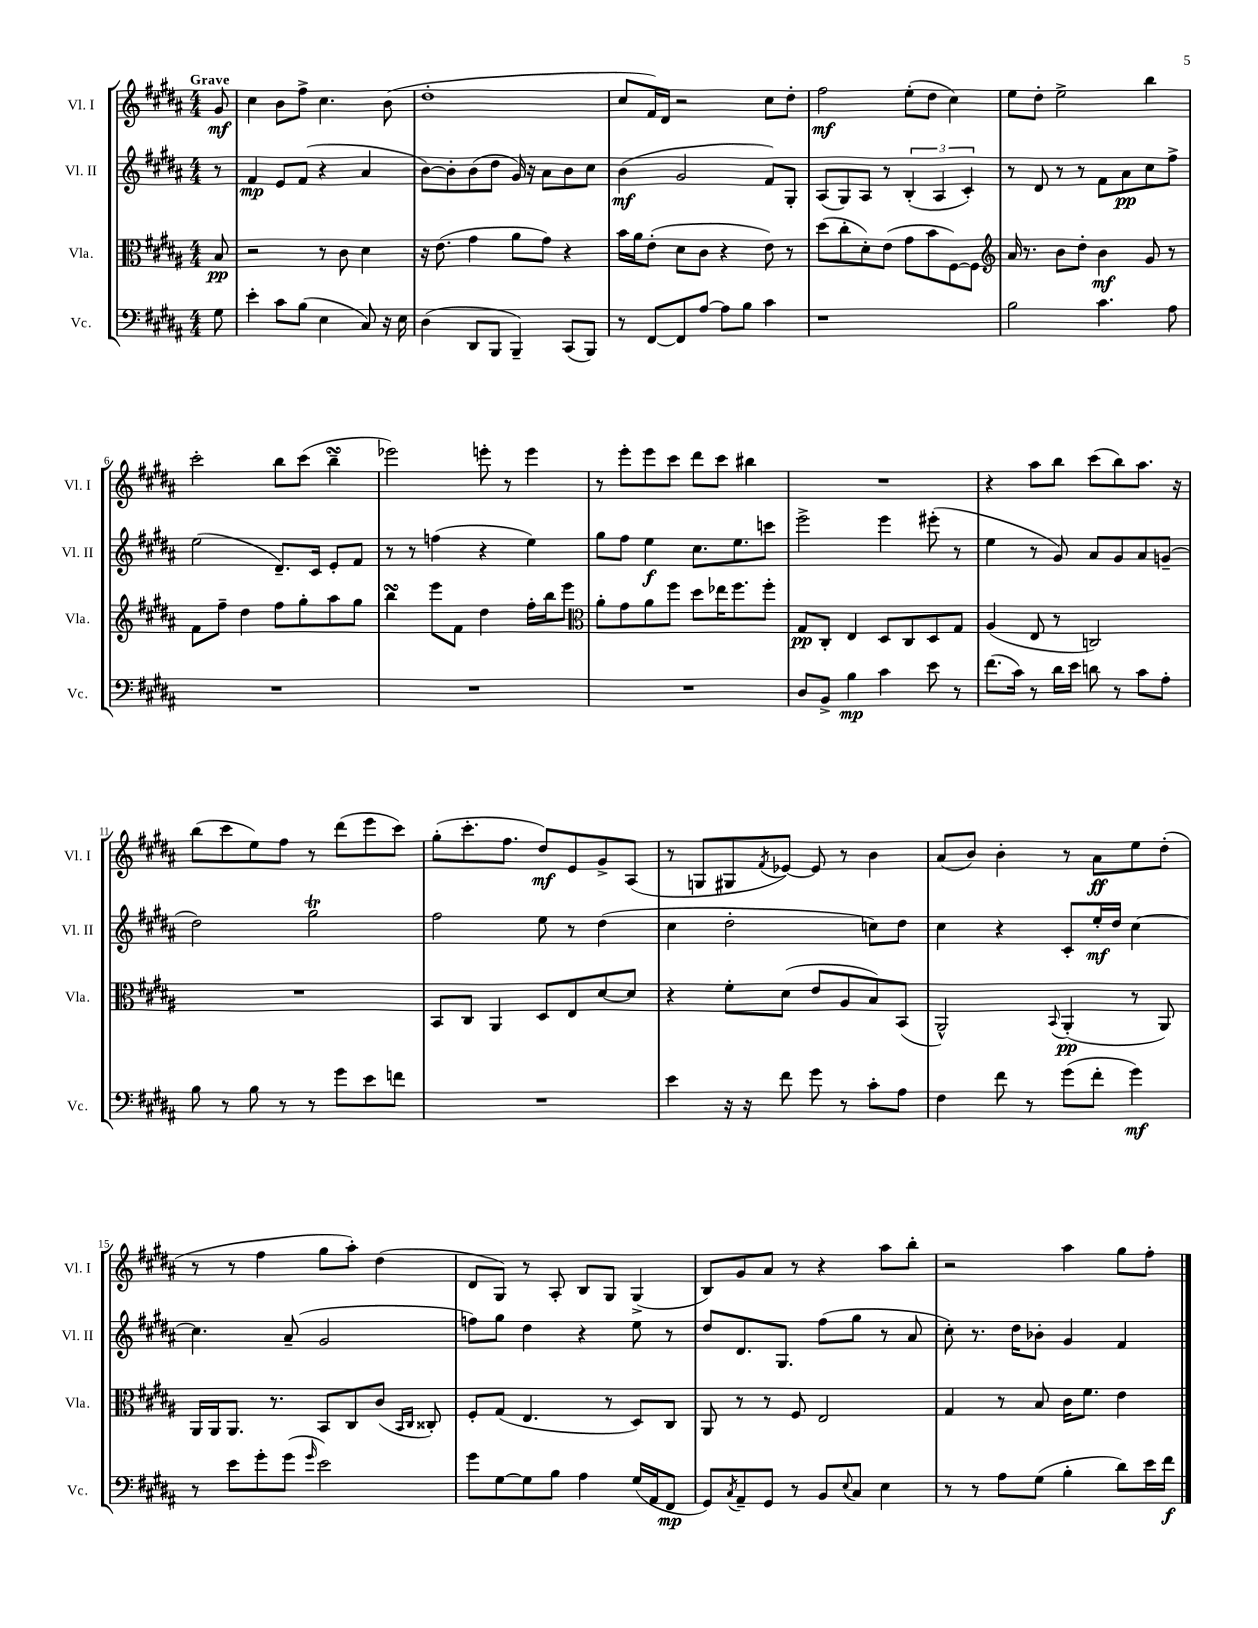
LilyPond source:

<<
\new StaffGroup <<
\new Staff = "s0" \with { instrumentName = "Vl. I" shortInstrumentName = "Vl. I" } {
    \clef treble \key b \major \numericTimeSignature \time 4/4 \partial 8 \tempo "Grave"
    gis'8\mf |
    cis''4 b'8 fis''8-> cis''4. b'8( |
    dis''1-. |
    cis''8 fis'16) dis'16 r2 cis''8 dis''8-. |
    fis''2\mf e''8-.( dis''8 cis''4) |
    e''8 dis''8-. e''2-> b''4 |
    cis'''2-. b''8 cis'''8( b''4--\turn |
    ees'''2) e'''8-. r8 e'''4 |
    r8 e'''8-. e'''8 cis'''8 dis'''8 cis'''8 bis''4 |
    R1 |
    r4 ais''8 b''8 cis'''8( b''8) ais''8. r16 |
    b''8( cis'''8 e''8) fis''8 r8 dis'''8( e'''8 cis'''8) |
    gis''8-.( cis'''8.-. fis''8. dis''8\mf) e'8 gis'8-> ais8( |
    r8 g8 gis8 \acciaccatura { fis'8 } ees'8~) ees'8 r8 b'4 |
    ais'8( b'8) b'4-. r8 ais'8\ff e''8 dis''8-.( |
    r8 r8 fis''4 gis''8 ais''8-.) dis''4( |
    dis'8 gis8) r8 ais8-. b8 gis8 gis4->( |
    b8) gis'8 ais'8 r8 r4 ais''8 b''8-. |
    r2 ais''4 gis''8 fis''8-. \bar "|." |
}
\new Staff = "s1" \with { instrumentName = "Vl. II" shortInstrumentName = "Vl. II" } {
    \clef treble \key b \major \numericTimeSignature \time 4/4 \partial 8
    r8 |
    fis'4\mp e'8 fis'8( r4 ais'4 |
    b'8~) b'8-. b'8( dis''8 gis'16) r16 ais'8 b'8 cis''8 |
    b'4\mf( gis'2 fis'8) gis8-. |
    ais8( gis8) ais8 r8 \tuplet 3/2 { b4-.( ais4 cis'4-.) } |
    r8 dis'8 r8 r8 fis'8 ais'8\pp cis''8 fis''8-> |
    e''2( dis'8.--) cis'16 e'8-. fis'8 |
    r8 r8 f''4( r4 e''4) |
    gis''8 fis''8 e''4\f cis''8. e''8. c'''8 |
    e'''2-> e'''4 eis'''8-.( r8 |
    e''4 r8 gis'8) ais'8 gis'8 ais'8 g'8--( |
    dis''2) gis''2\trill |
    fis''2 e''8 r8 dis''4( |
    cis''4 dis''2-. c''8) dis''8 |
    cis''4 r4 cis'8-. e''16-.\mf dis''16 cis''4~ |
    cis''4. ais'8--( gis'2 |
    f''8) gis''8 dis''4 r4 e''8 r8 |
    dis''8 dis'8. gis8. fis''8( gis''8 r8 ais'8 |
    cis''8-.) r8. dis''16 bes'8-. gis'4 fis'4 \bar "|." |
}
\new Staff = "s2" \with { instrumentName = "Vla." shortInstrumentName = "Vla." } {
    \clef alto \key b \major \numericTimeSignature \time 4/4 \partial 8
    b8\pp |
    r2 r8 cis'8 dis'4 |
    r16 e'8.( gis'4 ais'8 gis'8) r4 |
    b'16 ais'16 e'8-.( dis'8 cis'8 r4 e'8) r8 |
    dis''8( cis''8-. dis'8-.) e'8( gis'8 b'8 fis8~) fis8 |
    \clef treble ais'16 r8. b'8 dis''8-. b'4\mf gis'8 r8 |
    fis'8 fis''8-- dis''4 fis''8 gis''8-. ais''8 gis''8 |
    b''4\turn e'''8 fis'8 dis''4 fis''16-. b''16 e'''8 |
    \clef alto ais'8-. gis'8 ais'8 fis''8 dis''8 ees''16 fis''8. fis''8-. |
    gis8\pp cis8-. e4 dis8 cis8 dis8 gis8 |
    ais4( e8 r8 c2) |
    R1 |
    b,8 cis8 ais,4 dis8 e8 dis'8~ dis'8 |
    r4 fis'8-. dis'8( e'8 ais8 b8) b,8( |
    ais,2-^) \appoggiatura { b,8 } ais,4-.\pp( r8 ais,8) |
    ais,16 ais,16 ais,8. r8. b,8 cis8 cis'8( \grace { b,16 cis16 } cisis8-.) |
    fis8-. gis8( e4. r8 dis8) cis8 |
    ais,8 r8 r8 fis8 e2 |
    gis4 r8 b8 cis'16 fis'8. e'4 \bar "|." |
}
\new Staff = "s3" \with { instrumentName = "Vc." shortInstrumentName = "Vc." } {
    \clef bass \key b \major \numericTimeSignature \time 4/4 \partial 8
    gis8 |
    e'4-. cis'8 b8( e4 cis8) r16 e16 |
    dis4( dis,8 b,,8 b,,4--) cis,8( b,,8) |
    r8 fis,8~ fis,8 ais8~ ais8 b8 cis'4 |
    r1 |
    b2 cis'4. ais8 |
    R1 |
    R1 |
    R1 |
    dis8 b,8-> b4\mp cis'4 e'8 r8 |
    fis'8.( cis'16) r8 dis'16 e'16 d'8 r8 cis'8 ais8-. |
    b8 r8 b8 r8 r8 gis'8 e'8 f'8 |
    R1 |
    e'4 r16 r16 fis'8 gis'8 r8 cis'8-. ais8 |
    fis4 fis'8 r8 gis'8( fis'8-. gis'4\mf) |
    r8 e'8 gis'8-. gis'8( \grace { gis'16 } e'2) |
    gis'8 gis8~ gis8 b8 ais4 gis16( ais,16 fis,8\mp |
    gis,8) \acciaccatura { cis8 } ais,8-- gis,8 r8 b,8 \appoggiatura { e8 } cis8 e4 |
    r8 r8 ais8 gis8( b4-. dis'8) e'16 fis'16\f \bar "|." |
}
>>
>>
